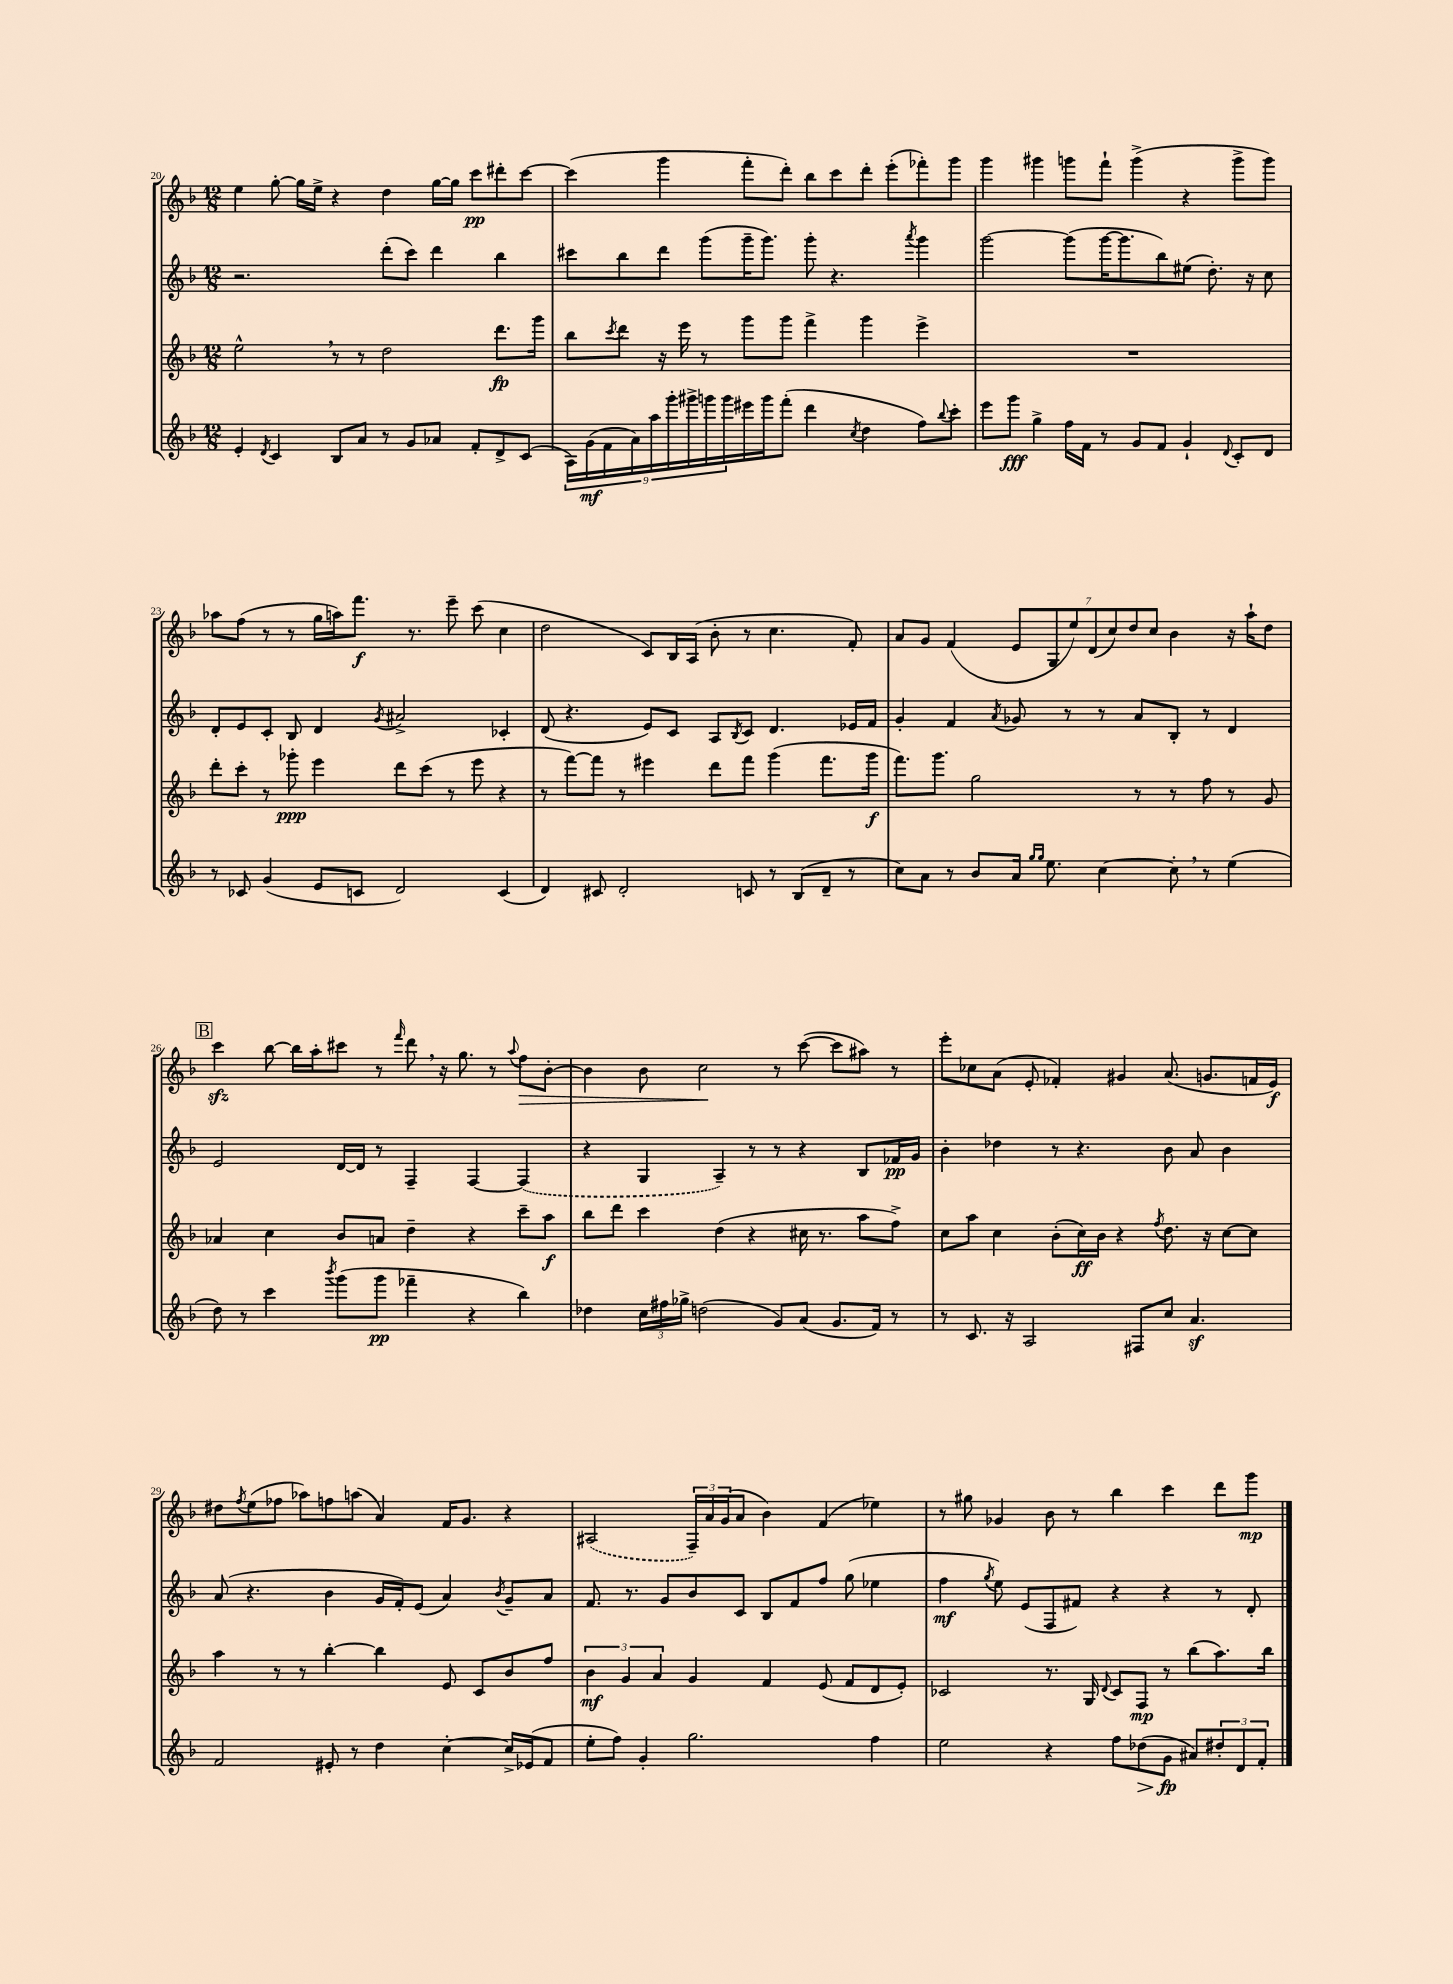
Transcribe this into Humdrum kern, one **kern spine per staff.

**kern	**dynam	**kern	**dynam	**kern	**dynam	**kern	**dynam
*part4	*part4	*part3	*part3	*part2	*part2	*part1	*part1
*staff4	*staff4	*staff3	*staff3	*staff2	*staff2	*staff1	*staff1
*clefG2	*	*clefG2	*	*clefG2	*	*clefG2	*
*k[b-]	*	*k[b-]	*	*k[b-]	*	*k[b-]	*
*M12/8	*	*M12/8	*	*M12/8	*	*M12/8	*
=20	=20	=20	=20	=20	=20	=20	=20
4e'/	.	2ee^^,\	.	2.r	.	4ee\	.
8qd/	.	.	.	.	.	.	.
4c/	.	.	.	.	.	[8gg'\	.
.	.	.	.	.	.	16gg\LL]	.
.	.	.	.	.	.	16ee^\JJ	.
8B-/L	.	8r	.	.	.	4r	.
8a/J	.	8r	.	.	.	.	.
8r	.	2dd\	.	(8ddd'\L	.	4dd\	.
8g/L	.	.	.	8ccc\J)	.	.	.
8a-X/J	.	.	.	4ddd\	.	[16gg\LL	.
.	.	.	.	.	.	16gg\JJ]	.
8f'/L	.	.	.	.	.	8ccc\L	pp
8d^/	.	8.ddd\L	fp	4bb-\	.	8ddd#X'\	.
(8c/J	.	.	.	.	.	[8ccc\J	.
.	.	16ggg\Jk	.	.	.	.	.
=21	=21	=21	=21	=21	=21	=21	=21
18A\LL)	.	8bb-\L	.	8ccc#X\L	.	(4ccc\]	.
(18g\	mf	.	.	.	.	.	.
18f\	.	.	.	.	.	.	.
.	.	8qccc/	.	.	.	.	.
.	.	8ddd\J	.	8bb-\	.	.	.
18a\)	.	.	.	.	.	.	.
18aa\	.	.	.	.	.	.	.
.	.	16r	.	8ddd\J	.	4ggg\	.
18ggg'\	.	.	.	.	.	.	.
.	.	16eee\	.	.	.	.	.
18ggg#X^\	.	.	.	.	.	.	.
.	.	8r	.	(8ggg\L	.	.	.
18gggn\	.	.	.	.	.	.	.
18ggg\	.	.	.	.	.	.	.
16eee#X\	.	8ggg\L	.	16ggg~\K	.	8fff'\L	.
16ggg\J	.	.	.	8.ggg\J)	.	.	.
(8fff'\J	.	8ggg\J	.	.	.	8ddd'\J)	.
4ddd\	.	4fff^\	.	8ggg'\	.	8bb-\L	.
.	.	.	.	4.r	.	8ccc\	.
8qcc/	.	.	.	.	.	.	.
4dd\	.	4ggg\	.	.	.	8ddd'\J	.
.	.	.	.	.	.	(8eee'\L	.
.	.	.	.	8qaaa/	.	.	.
8ff\L)	.	4eee^\	.	4ggg\	.	8fff-X'\)	.
8qqbb-/	.	.	.	.	.	.	.
8ccc'\J	.	.	.	.	.	8ggg\J	.
=22	=22	=22	=22	=22	=22	=22	=22
8eee\L	.	1.r	.	[2ggg\	.	4ggg\	.
8ggg\J	fff	.	.	.	.	.	.
4gg^\	.	.	.	.	.	4ggg#X\	.
16ff\LL	.	.	.	(8ggg\L]	.	8gggn\L	.
16f\JJ	.	.	.	.	.	.	.
8r	.	.	.	[16ggg\K	.	8fff`\J	.
.	.	.	.	8.ggg\]	.	.	.
8g/L	.	.	.	.	.	(4ggg^\	.
8f/J	.	.	.	8bb-\)	.	.	.
4g`/	.	.	.	(8ee#X\J	.	4r	.
.	.	.	.	8.dd'\)	.	.	.
8qqd/	.	.	.	.	.	.	.
8c'/L	.	.	.	.	.	8ggg^\L	.
.	.	.	.	16r	.	.	.
8d/J	.	.	.	8cc\	.	8ggg\J)	.
!!LO:LB:g=z
=23	=23	=23	=23	=23	=23	=23	=23
8r	.	8ddd'\L	.	8d'/L	.	8aa-X\L	.
8c-X/	.	8ccc'\J	.	8e/	.	(8ff\J	.
(4g/	.	8r	.	8c'/J	.	8r	.
.	.	8ggg-X'\	ppp	8B-/	.	8r	.
8e/L	.	4eee\	.	4d/	.	16gg\LL	.
.	.	.	.	.	.	16aan\J)	.
8cn/J	.	.	.	.	.	8.fff\J	f
.	.	.	.	8qg/	.	.	.
2d/)	.	8ddd\L	.	2a#X^/	.	.	.
.	.	.	.	.	.	8.r	.
.	.	(8ccc\J	.	.	.	.	.
.	.	8r	.	.	.	8eee~\	.
.	.	8eee\	.	.	.	(8ccc\	.
(4c/	.	4r	.	4c-X'/	.	4cc\	.
=24	=24	=24	=24	=24	=24	=24	=24
4d/)	.	8r	.	(8d/	.	2dd\	.
.	.	[8fff\L)	.	4.r	.	.	.
8c#X/	.	8fff\J]	.	.	.	.	.
2d'/	.	8r	.	.	.	.	.
.	.	4eee#X\	.	8e/L)	.	8c/L)	.
.	.	.	.	8c/J	.	16B-/L	.
.	.	.	.	.	.	(16A/JJ	.
.	.	8ddd\L	.	8A/L	.	8b-'\	.
.	.	.	.	8qB-/	.	.	.
8cn/	.	8fff\J	.	8c/J	.	8r	.
8r	.	(4ggg\	.	4.d/	.	4.cc\	.
(8B-/L	.	.	.	.	.	.	.
8d~/J	.	8.fff\L	.	.	.	.	.
8r	.	.	.	16e-X/LL	.	8f'/)	.
.	.	16ggg\Jk	f	16f/JJ	.	.	.
=25	=25	=25	=25	=25	=25	=25	=25
8cc\L)	.	8.fff\L)	.	4g'/	.	8a/L	.
8a\J	.	.	.	.	.	8g/J	.
.	.	8.ggg\J	.	.	.	.	.
8r	.	.	.	4f/	.	(4f/	.
8b-/L	.	2gg\	.	.	.	.	.
.	.	.	.	8qa/	.	.	.
16a/Jk	.	.	.	8g-X/	.	14e/L	.
16qqgg/LL	.	.	.	.	.	.	.
16qqgg/JJ	.	.	.	.	.	.	.
8.ee\	.	.	.	.	.	.	.
.	.	.	.	.	.	14G/	.
.	.	.	.	8r	.	.	.
.	.	.	.	.	.	14ee/)	.
.	.	.	.	.	.	(14d/	.
[4cc\	.	.	.	8r	.	.	.
.	.	.	.	.	.	14cc/)	.
.	.	.	.	.	.	14dd/	.
.	.	8r	.	8a/L	.	.	.
.	.	.	.	.	.	14cc/J	.
8cc',\]	.	8r	.	8B-'/J	.	4b-\	.
8r	.	8ff\	.	8r	.	.	.
(4ee\	.	8r	.	4d/	.	16r	.
.	.	.	.	.	.	16aa`\KL	.
.	.	8g/	.	.	.	8dd\J	.
!!LO:LB:g=z
!!LO:REH:place=s1:t=B
=26	=26	=26	=26	=26	=26	=26	=26
8dd\)	.	4a-X/	.	2e/	.	4ccczz\	.
8r	.	.	.	.	.	.	.
4ccc\	.	4cc\	.	.	.	[8bb-\	.
.	.	.	.	.	.	16bb-\LL]	.
.	.	.	.	.	.	16aa'\J	.
8qbbb-/	.	.	.	.	.	.	.
(8ggg\L	.	8b-/L	.	[16d/LL	.	8ccc#X\J	.
.	.	.	.	16d/JJ]	.	.	.
8ggg\J	pp	8an/J	.	8r	.	8r	.
.	.	.	.	.	.	16qqfff/	.
4fff-X~\	.	4dd~\	.	4F~/	.	8ddd,\	.
.	.	.	.	.	.	16r	.
.	.	.	.	.	.	8.gg\	.
4r	.	4r	.	[4F/	.	.	.
.	.	.	.	.	.	8r	.
.	.	.	.	.	.	8qqaa/	.
!	!	!	!	!	!	!	!LO:HP:b
4bb-\)	.	8ccc~\L	.	(4F/]	.	8ff\L	>
.	.	8aa\J	f	.	.	[8b-'\J	.
=27	=27	=27	=27	=27	=27	=27	=27
4dd-X\	.	8bb-\L	.	4r	.	4b-\]	.
.	.	8ddd\J	.	.	.	.	.
24cc\LL	.	4ccc\	.	4G/	.	8b-\	.
24ff#X\	.	.	.	.	.	.	.
24gg-X^\JJ	.	.	.	.	.	.	.
(2ddn\	.	.	.	.	.	2cc\	.
.	.	(4dd\	.	4A~/)	.	.	.
.	.	4r	.	8r	.	.	.
8g/L)	.	.	.	8r	.	8r	]
(8a/J	.	16cc#X\	.	4r	.	([8ccc\	.
.	.	8.r	.	.	.	.	.
8.g/L	.	.	.	.	.	8ccc\L]	.
.	.	8aa\L	.	8B-/L	.	8aa#X\J)	.
16f/Jk)	.	.	.	.	.	.	.
8r	.	8ff^\J)	.	16f-X/L	pp	8r	.
.	.	.	.	16g/JJ	.	.	.
=28	=28	=28	=28	=28	=28	=28	=28
8r	.	8cc\L	.	4b-'\	.	8eee'\L	.
8.c/	.	8aa\J	.	.	.	8cc-X\	.
.	.	4cc\	.	4dd-X\	.	(8a\J	.
16r	.	.	.	.	.	.	.
2A/	.	.	.	.	.	8e'/	.
.	.	(8b-'\L	.	8r	.	4f-X'/)	.
.	.	16cc\L)	ff	4.r	.	.	.
.	.	16b-\JJ	.	.	.	.	.
.	.	4r	.	.	.	4g#X/	.
8F#X/L	.	.	.	.	.	.	.
.	.	8qff/	.	.	.	.	.
8cc/J	.	8.dd\	.	8b-\	.	(8.a/	.
4.az/	.	.	.	8a/	.	.	.
.	.	16r	.	.	.	8.gn/L	.
.	.	[8cc\L	.	4b-\	.	.	.
.	.	8cc\J]	.	.	.	16fn/L	.
.	.	.	.	.	.	16e/JJ)	f
!!LO:LB:g=z
=29	=29	=29	=29	=29	=29	=29	=29
2f/	.	4aa\	.	(8a/	.	8dd#X\L	.
.	.	.	.	.	.	8qff/	.
.	.	.	.	4.r	.	(8ee\	.
.	.	8r	.	.	.	8ff-X\J	.
.	.	8r	.	.	.	8aa-X\L)	.
8e#X'/	.	[4bb-'\	.	4b-\	.	8ffn\	.
8r	.	.	.	.	.	(8aan\J	.
4dd\	.	4bb-\]	.	16g/LL	.	4a/)	.
.	.	.	.	16f'/J)	.	.	.
.	.	.	.	(8e/J	.	.	.
[4cc'\	.	8e/	.	4a/)	.	16f/KL	.
.	.	.	.	.	.	8.g/J	.
.	.	8c/L	.	.	.	.	.
.	.	.	.	8qb-/	.	.	.
16cc^/LL]	.	8b-/	.	8g~/L	.	4r	.
(16e-X/J	.	.	.	.	.	.	.
8f/J	.	8ff/J	.	8a/J	.	.	.
=30	=30	=30	=30	=30	=30	=30	=30
8ee'\L	.	6b-\	mf	8.f/	.	(2A#X/	.
8ff\J)	.	.	.	.	.	.	.
.	.	6g/	.	.	.	.	.
.	.	.	.	8.r	.	.	.
4g'/	.	.	.	.	.	.	.
.	.	6a/	.	.	.	.	.
.	.	.	.	8g/L	.	.	.
2.gg\	.	4g/	.	8b-/	.	24F~/LL)	.
.	.	.	.	.	.	24a/	.
.	.	.	.	.	.	(24g/J	.
.	.	.	.	8c/J	.	8a/J	.
.	.	4f/	.	8B-/L	.	4b-\)	.
.	.	.	.	8f/	.	.	.
.	.	(8e/	.	8ff/J	.	(4f/	.
.	.	8f/L	.	(8gg\	.	.	.
4ff\	.	8d/	.	4ee-X\	.	4ee-X\)	.
.	.	8e'/J)	.	.	.	.	.
=31	=31	=31	=31	=31	=31	=31	=31
2ee\	.	2c-X/	.	4ff\	mf	8r	.
.	.	.	.	.	.	8gg#X\	.
.	.	.	.	8qgg/	.	.	.
.	.	.	.	8ee\)	.	4g-X/	.
.	.	.	.	(8e/L	.	.	.
4r	.	8.r	.	8F/	.	8b-\	.
.	.	.	.	8f#X/J)	.	8r	.
.	.	16G/	.	.	.	.	.
.	.	8qqd/	.	.	.	.	.
8ff\L	.	8c-/L	.	4r	.	4bb-\	.
!	!LO:HP:b	!	!	!	!	!	!
(8dd-X\	>	8F/J	mp	.	.	.	.
8g\J	fp	8r	.	4r	.	4ccc\	.
8a#X/L)	]	(8bb-\L	.	.	.	.	.
12dd#X'/	.	8.aa\)	.	8r	.	8ddd\L	.
12d/	.	.	.	.	.	.	.
.	.	.	.	8d'/	.	8ggg\J	mp
12f'/J	.	.	.	.	.	.	.
.	.	16bb-\Jk	.	.	.	.	.
==	==	==	==	==	==	==	==
*-	*-	*-	*-	*-	*-	*-	*-
